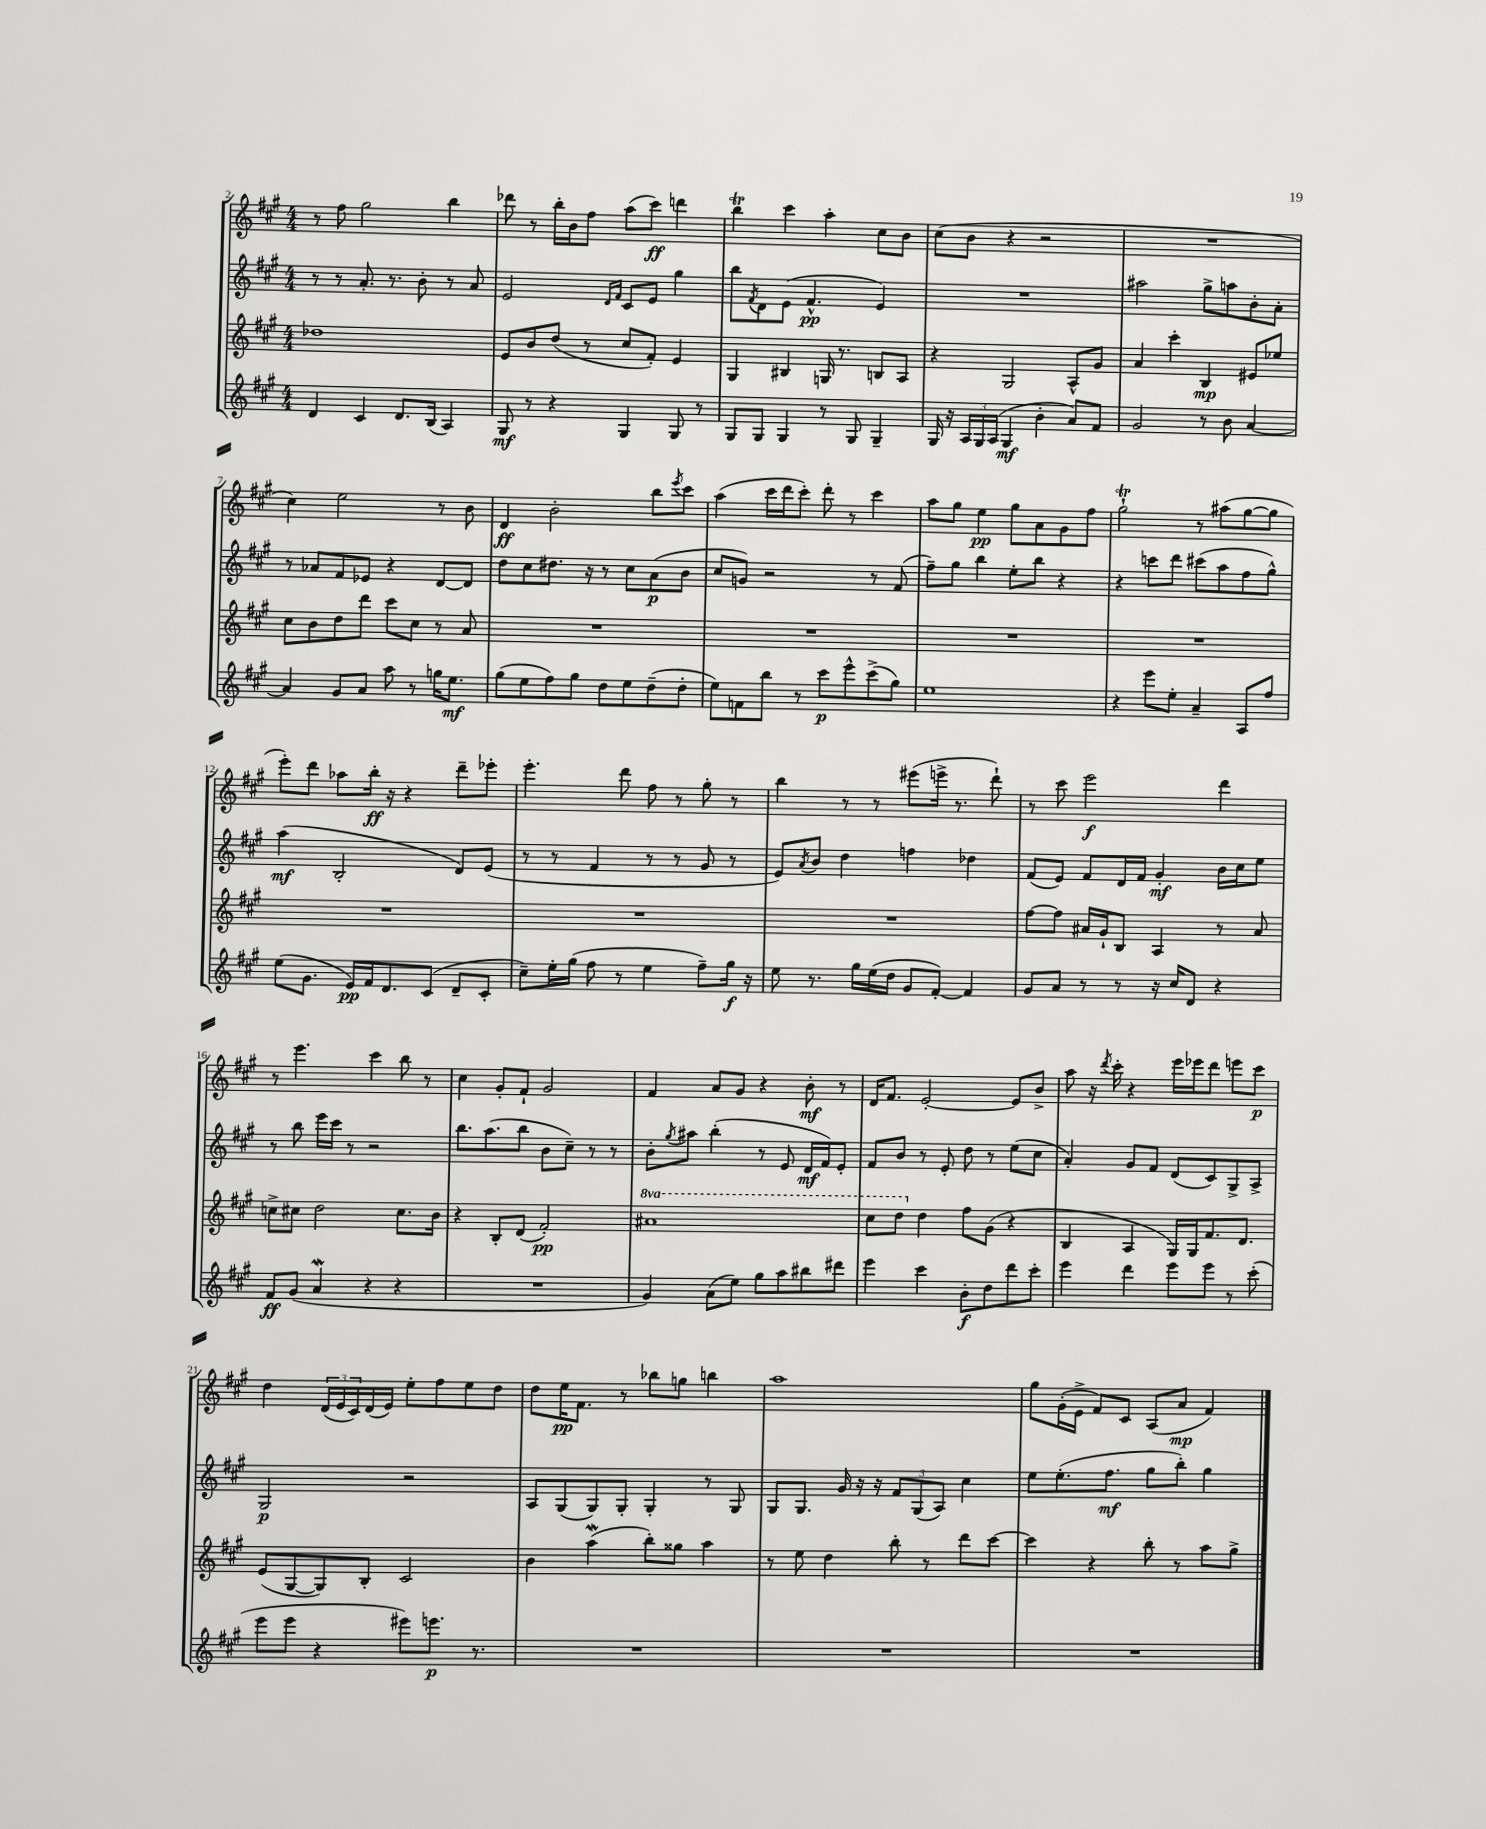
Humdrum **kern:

**kern	**dynam	**kern	**dynam	**kern	**dynam	**kern	**dynam
*part4	*part4	*part3	*part3	*part2	*part2	*part1	*part1
*staff4	*staff4	*staff3	*staff3	*staff2	*staff2	*staff1	*staff1
*clefG2	*	*clefG2	*	*clefG2	*	*clefG2	*
*k[f#c#g#]	*	*k[f#c#g#]	*	*k[f#c#g#]	*	*k[f#c#g#]	*
*M4/4	*	*M4/4	*	*M4/4	*	*M4/4	*
=2	=2	=2	=2	=2	=2	=2	=2
4d/	.	1dd-X	.	8r	.	8r	.
.	.	.	.	8r	.	8ff#\	.
4c#/	.	.	.	8.a'/	.	2gg#\	.
.	.	.	.	8.r	.	.	.
8.d/L	.	.	.	.	.	.	.
.	.	.	.	8b'\	.	.	.
(16B/Jk	.	.	.	.	.	.	.
4A/)	.	.	.	8r	.	4bb\	.
.	.	.	.	8a/	.	.	.
=3	=3	=3	=3	=3	=3	=3	=3
8G#/	mf	8e/L	.	2e/	.	8ddd-X\	.
8r	.	8b/	.	.	.	8r	.
4r	.	(8dd/J	.	.	.	16bb'\LL	.
.	.	.	.	.	.	16b\J	.
.	.	8r	.	.	.	8ff#\J	.
.	.	.	.	16qqd/LL	.	.	.
.	.	.	.	16qqf#/JJ	.	.	.
4G#/	.	8cc#/L	.	8c#/L	.	(8aa\L	.
.	.	8f#'/J)	.	8e/J	.	8ccc#\J)	ff
8G#/	.	4e/	.	4gg#\	.	4dddn\	.
8r	.	.	.	.	.	.	.
=4	=4	=4	=4	=4	=4	=4	=4
8G#/L	.	4G#/	.	8bb\L	.	4bbT\	.
.	.	.	.	8qf#/	.	.	.
8G#/J	.	.	.	8d\	.	.	.
4G#/	.	4B#X/	.	(8e\J	.	4ccc#\	.
.	.	.	.	4.f#^^/	pp	.	.
8r	.	16Gn/	.	.	.	4aa'\	.
.	.	8.r	.	.	.	.	.
8G#/	.	.	.	.	.	.	.
4G#~/	.	8Bn/L	.	4e/)	.	8cc#\L	.
.	.	8A/J	.	.	.	8b\J	.
=5	=5	=5	=5	=5	=5	=5	=5
16G#/	.	4r	.	1r	.	(8cc#\L	.
16r	.	.	.	.	.	.	.
24A/LL	.	.	.	.	.	8b\J	.
24G#/	.	.	.	.	.	.	.
(24A/JJ	.	.	.	.	.	.	.
4G#/	mf	2G#/	.	.	.	4r	.
4b'\	.	.	.	.	.	2r	.
8a/L)	.	8A^^/L	.	.	.	.	.
8f#/J	.	8g#/J	.	.	.	.	.
=6	=6	=6	=6	=6	=6	=6	=6
2g#/	.	4a/	.	2aa#X\	.	1r	.
.	.	4ccc#'\	.	.	.	.	.
8r	.	4B/	mp	8gg#^\L	.	.	.
8b\	.	.	.	8aan\	.	.	.
[4a/	.	8e#X/L	.	8b'\	.	.	.
.	.	8ee-X/J	.	8a'\J	.	.	.
!!LO:LB:g=z
=7	=7	=7	=7	=7	=7	=7	=7
4a/]	.	8cc#\L	.	8r	.	4cc#\)	.
.	.	8b\	.	8a-X/L	.	.	.
8g#/L	.	8dd\	.	8f#/	.	2ee\	.
8a/J	.	8ddd\J	.	8e-X/J	.	.	.
8aa\	.	8ccc#\L	.	4r	.	.	.
8r	.	8cc#\J	.	.	.	.	.
16ggn\KL	.	8r	.	[8d/L	.	8r	.
8.ee\J	mf	.	.	.	.	.	.
.	.	8a/	.	8d/J]	.	8b\	.
=8	=8	=8	=8	=8	=8	=8	=8
(8gg#\L	.	1r	.	8dd\L	.	4d/	ff
8ee\	.	.	.	8cc#\	.	.	.
8ff#\)	.	.	.	8.dd#X\J	.	2b'\	.
8gg#\J	.	.	.	.	.	.	.
.	.	.	.	16r	.	.	.
8dd\L	.	.	.	8r	.	.	.
8ee\	.	.	.	8cc#\L	.	.	.
(8dd~\	.	.	.	(8a\	p	8bb\L	.
.	.	.	.	.	.	8qeee/	.
8dd'\J	.	.	.	8b\J	.	8ccc#\J	.
=9	=9	=9	=9	=9	=9	=9	=9
8ee\L)	.	1r	.	8cc#/L	.	(4aa\	.
8fn\	.	.	.	8gn/J)	.	.	.
8bb\J	.	.	.	2r	.	16ccc#\LL	.
.	.	.	.	.	.	16ddd\J	.
8r	.	.	.	.	.	8ccc#'\J)	.
8ccc#\L	p	.	.	.	.	8ddd'\	.
8eee^^\	.	.	.	.	.	8r	.
(8ccc#^\	.	.	.	8r	.	4ccc#\	.
8gg#\J)	.	.	.	(8f#/	.	.	.
=10	=10	=10	=10	=10	=10	=10	=10
1ee	.	1r	.	8ff#~\L)	.	8aa\L	.
.	.	.	.	8gg#\J	.	8gg#\J	.
.	.	.	.	4bb\	.	4ee\	pp
.	.	.	.	8ee'\L	.	8gg#\L	.
.	.	.	.	8bb\J	.	8a\	.
.	.	.	.	4r	.	8g#\	.
.	.	.	.	.	.	8ff#\J	.
=11	=11	=11	=11	=11	=11	=11	=11
4r	.	1r	.	4r	.	2gg#t`\	.
8eee\L	.	.	.	8cccn\L	.	.	.
8ee'\J	.	.	.	8ddd\J	.	.	.
4a~/	.	.	.	(8ccc#X\L	.	8r	.
.	.	.	.	8aa\	.	(8aa#X\L	.
8A/L	.	.	.	8ff#\	.	[8gg#\	.
8ff#/J	.	.	.	8gg#^^\J)	.	8gg#\J]	.
!!LO:LB:g=z
=12	=12	=12	=12	=12	=12	=12	=12
(8ee\L	.	1r	.	(4aa\	mf	8eee'\L)	.
8.g#\J	.	.	.	.	.	8ddd\J	.
.	.	.	.	2B'/	.	8aa-X\L	.
16e/LL)	pp	.	.	.	.	.	.
16f#/J	.	.	.	.	.	16bb'\Jk	ff
8.d/	.	.	.	.	.	16r	.
.	.	.	.	.	.	4r	.
(8c#/J	.	.	.	.	.	.	.
8d~/L	.	.	.	8d/L)	.	8ddd~\L	.
8c#'/J	.	.	.	(8e/J	.	8eee-X'\J	.
=13	=13	=13	=13	=13	=13	=13	=13
8cc#~\L)	.	1r	.	8r	.	4.eee'\	.
16ee'\L	.	.	.	8r	.	.	.
(16gg#\JJ	.	.	.	.	.	.	.
8ff#\	.	.	.	4f#/	.	.	.
8r	.	.	.	.	.	8ddd\	.
4ee\	.	.	.	8r	.	8ff#\	.
.	.	.	.	8r	.	8r	.
8ff#~\L)	.	.	.	8g#/	.	8gg#'\	.
16gg#\Jk	f	.	.	8r	.	8r	.
16r	.	.	.	.	.	.	.
=14	=14	=14	=14	=14	=14	=14	=14
8ee\	.	1r	.	8e/L)	.	4bb\	.
.	.	.	.	8qa/	.	.	.
8.r	.	.	.	8b/J	.	.	.
.	.	.	.	4dd\	.	8r	.
16gg#\LL	.	.	.	.	.	.	.
(16ee\	.	.	.	.	.	8r	.
16dd\JJ	.	.	.	.	.	.	.
8g#/L	.	.	.	4ffn\	.	(8eee#X\L	.
[8f#'/J)	.	.	.	.	.	16eeen^\Jk	.
.	.	.	.	.	.	8.r	.
4f#/]	.	.	.	4dd-X\	.	.	.
.	.	.	.	.	.	8ddd`\)	.
=15	=15	=15	=15	=15	=15	=15	=15
8g#/L	.	[8ff#\L	.	(8f#/L	.	8r	.
8a/J	.	8ff#\J]	.	8e/J)	.	8ccc#\	.
8r	.	16a#X/LL	.	8f#/L	.	2eee\	f
.	.	16g#`/J	.	.	.	.	.
8r	.	8B/J	.	16d/L	.	.	.
.	.	.	.	16f#/JJ	.	.	.
16r	.	4A/	.	4g#'/	mf	.	.
16cc#/KL	.	.	.	.	.	.	.
8d/J	.	.	.	.	.	.	.
4r	.	8r	.	16b\LL	.	4ddd\	.
.	.	.	.	16cc#\J	.	.	.
.	.	8a#/	.	8ee\J	.	.	.
!!LO:LB:g=z
=16	=16	=16	=16	=16	=16	=16	=16
8f#/L	ff	8ccn^\L	.	8r	.	8r	.
(8g#/J	.	8cc#X\J	.	8bb\	.	4.eee\	.
4aw/	.	2dd\	.	16eee\LL	.	.	.
.	.	.	.	16ccc#\JJ	.	.	.
.	.	.	.	8r	.	.	.
4r	.	.	.	2r	.	4ccc#\	.
4r	.	8.cc#\L	.	.	.	8bb\	.
.	.	.	.	.	.	8r	.
.	.	16b\Jk	.	.	.	.	.
=17	=17	=17	=17	=17	=17	=17	=17
1r	.	4r	.	8.bb\L	.	4cc#\	.
.	.	.	.	(8.aa\	.	.	.
.	.	8B'/L	.	.	.	8g#'/L	.
.	.	(8d/J	.	8bb\J	.	8f#`/J	.
.	.	2f#'/)	pp	8b\L	.	2g#/	.
.	.	.	.	8cc#~\J)	.	.	.
.	.	.	.	8r	.	.	.
.	.	.	.	8r	.	.	.
=18	=18	=18	=18	=18	=18	=18	=18
*	*	*8va	*	*	*	*	*
4g#/)	.	1aa#X	.	8b'\L	.	4f#/	.
.	.	.	.	8qgg#/	.	.	.
.	.	.	.	8aa#X\J	.	.	.
(8a\L	.	.	.	(4bb'\	.	8a/L	.
8ee\J)	.	.	.	.	.	8g#/J	.
8gg#\L	.	.	.	8r	.	4r	.
8aa\	.	.	.	8e/	.	.	.
8bb#X\	.	.	.	16d/LL	mf	8b'\	mf
.	.	.	.	16f#/J)	.	.	.
8ddd#X\J	.	.	.	8e'/J	.	8r	.
=19	=19	=19	=19	=19	=19	=19	=19
4eee\	.	8ccc#\L	.	8f#/L	.	16d/KL	.
.	.	.	.	.	.	8.f#/J	.
.	.	8ddd\J	.	8b/J	.	.	.
*	*	*X8va	*	*	*	*	*
4ccc#\	.	4dd\	.	8r	.	[2e'/	.
.	.	.	.	8e'/	.	.	.
8b'\L	f	8ff#\L	.	8dd\	.	.	.
8dd\	.	(8g#\J	.	8r	.	.	.
8ddd\	.	4r	.	(8ee\L	.	8e/L]	.
8ccc#'\J	.	.	.	8cc#\J	.	8b^/J	.
=20	=20	=20	=20	=20	=20	=20	=20
4eee\	.	4B/	.	4a'/)	.	8aa\	.
.	.	.	.	.	.	16r	.
.	.	.	.	.	.	8qddd/	.
.	.	.	.	.	.	16ccc#'\	.
4ddd\	.	4A/	.	8g#/L	.	4r	.
.	.	.	.	8f#/J	.	.	.
8eee\L	.	16G#/LL)	.	(8d/L	.	16eee\LL	.
.	.	16G#/J	.	.	.	16eee-X\J	.
8eee\J	.	8.f#/	.	8c#/)	.	8ddd\J	.
8r	.	.	.	8G#^/	.	8eeen\L	.
.	.	8.d/J	.	.	.	.	.
(8ccc#'\	.	.	.	8A^/J	.	8ccc#\J	p
!!LO:LB:g=z
=21	=21	=21	=21	=21	=21	=21	=21
8eee\L	.	(8e/L	.	2G#/	p	4dd\	.
8eee\J	.	[8G#/	.	.	.	.	.
4r	.	8G#/])	.	.	.	(24d/LL	.
.	.	.	.	.	.	24e/	.
.	.	.	.	.	.	24c#/)	.
.	.	8B'/J	.	.	.	(16d/	.
.	.	.	.	.	.	16e/JJ)	.
8eee#X\L)	.	2c#/	.	2r	.	8ee'\L	.
8.eeen\J	p	.	.	.	.	8ff#\	.
.	.	.	.	.	.	8ee\	.
8.r	.	.	.	.	.	.	.
.	.	.	.	.	.	8dd\J	.
=22	=22	=22	=22	=22	=22	=22	=22
1r	.	4b\	.	8A/L	.	8dd\L	.
.	.	.	.	(8G#/	.	16ee\K	pp
.	.	.	.	.	.	8.f#\J	.
.	.	(4aaw\	.	8G#/)	.	.	.
.	.	.	.	8G#'/J	.	8r	.
.	.	8bb'\L)	.	4G#'/	.	8bb-X\L	.
.	.	8gg##X\J	.	.	.	8ggn\J	.
.	.	4aa\	.	8r	.	4bbn\	.
.	.	.	.	8G#/	.	.	.
=23	=23	=23	=23	=23	=23	=23	=23
1r	.	8r	.	8G#/L	.	1aa	.
.	.	8ee\	.	8.G#/J	.	.	.
.	.	4dd\	.	.	.	.	.
.	.	.	.	16g#/	.	.	.
.	.	.	.	16r	.	.	.
.	.	.	.	16r	.	.	.
.	.	8bb'\	.	12f#/L	.	.	.
.	.	.	.	(12G#/	.	.	.
.	.	8r	.	.	.	.	.
.	.	.	.	12A/J)	.	.	.
.	.	8ddd\L	.	4cc#\	.	.	.
.	.	[8ccc#\J	.	.	.	.	.
=24	=24	=24	=24	=24	=24	=24	=24
1r	.	4ccc#\]	.	8ee\L	.	8gg#\L	.
.	.	.	.	(8.ee'\	.	(16g#'\L	.
.	.	.	.	.	.	16e^\JJ	.
.	.	4r	.	.	.	8f#/L)	.
.	.	.	.	8.ff#\J	mf	.	.
.	.	.	.	.	.	8c#/J	.
.	.	8bb'\	.	8gg#\L	.	(8A/L	.
.	.	8r	.	8bb'\J)	.	8a/J	mp
.	.	8aa\L	.	4gg#\	.	4f#/)	.
.	.	8gg#^\J	.	.	.	.	.
==	==	==	==	==	==	==	==
*-	*-	*-	*-	*-	*-	*-	*-
